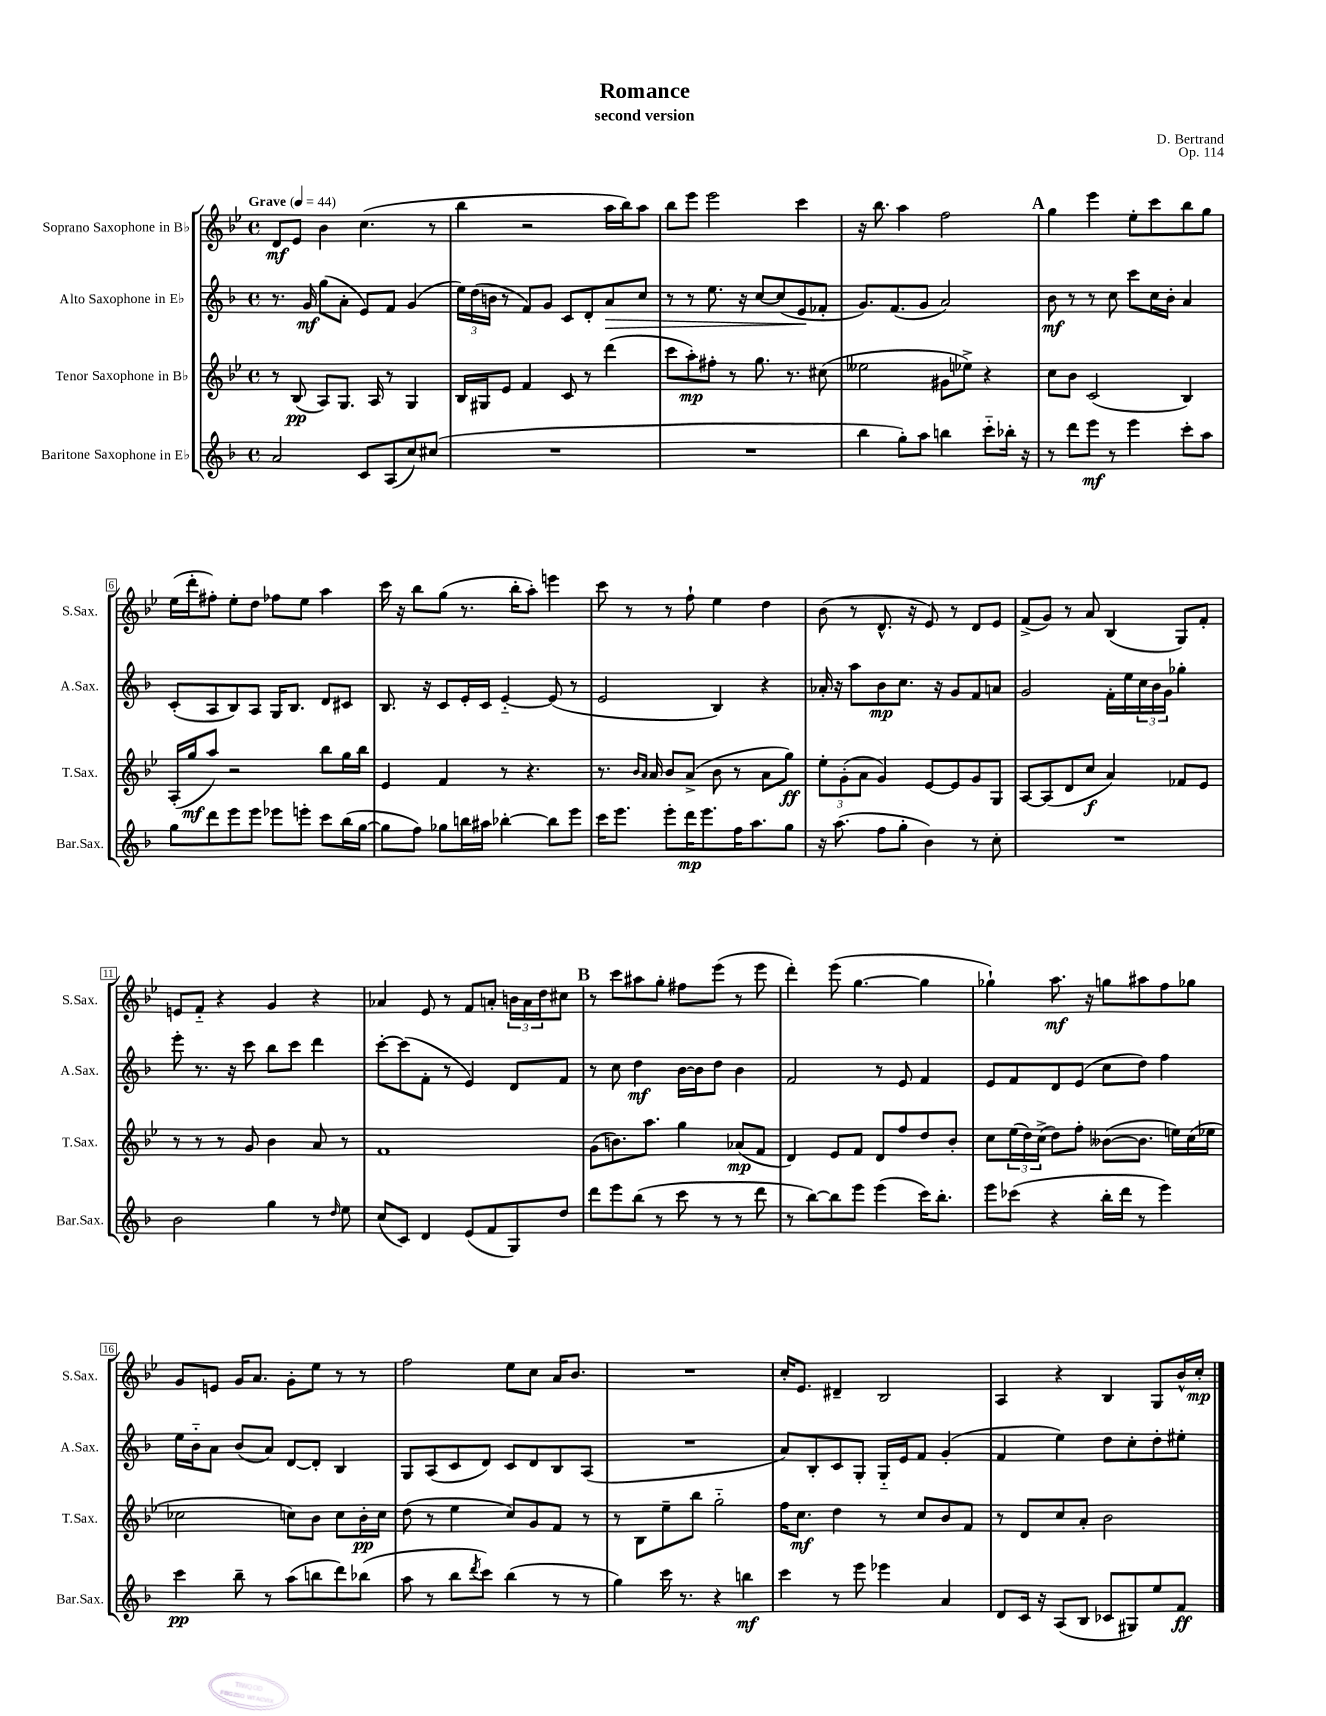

**kern	**kern	**kern	**kern
*staff4	*staff3	*staff2	*staff1
*clefG2	*clefG2	*clefG2	*clefG2
*k[b-]	*k[b-e-]	*k[b-]	*k[b-e-]
*M4/4	*M4/4	*M4/4	*M4/4
*met(c)	*met(c)	*met(c)	*met(c)
*MM44	*MM44	*MM44	*MM44
2a/	8r	8.r	8d/L
.	(8B-/	.	8e-/J
.	.	16g/	.
.	8A/L)	(8gg\L	4b-\
.	8.G/J	8a'\J	.
8c/L	.	8e/L)	(4.cc\
.	16A/	.	.
(8A/	8r	8f/J	.
8cc/)	4G/	(4g/	.
(8cc#/J	.	.	8r
=	=	=	=
1r	16B-/LL	24ee\LL)	4bb-\
.	.	(24dd\	.
.	16G#/J	.	.
.	.	24b\JJ	.
.	8e-/J	8r	.
.	4f/	8f/L)	2r
.	.	8g/J	.
.	8c/	8c/L	.
.	8r	8d'/	.
.	(4ddd\	8a/	16aa\LL
.	.	.	16bb-\J)
.	.	8cc/J	8aa\J
=	=	=	=
1r	8ccc\L	8r	8bb-\L
.	8aa'\)	8r	8eee-\J
.	8ff#'\J	8.ee\	2eee-\
.	8r	.	.
.	.	16r	.
.	8.gg\	[8cc/L	.
.	.	(8cc/]	.
.	8.r	.	.
.	.	8e/	4ccc\
.	(8cc#\	8f-'/J	.
=	=	=	=
4bb-\	2ee--\	8.g/L)	16r
.	.	.	8.bb-\
.	.	(8.f/	.
8gg'\L)	.	.	4aa\
8aa\J	.	8g/J	.
4bb\	8g#\L	2a/)	2ff\
.	8ee-^\J)	.	.
8ccc'~\L	4r	.	.
16bb-'\Jk	.	.	.
16r	.	.	.
=	=	=	=
8r	8cc\L	8b-\	4gg\
8ddd\L	8b-\J	8r	.
8eee\J	(2c/	8r	4eee-\
8r	.	8cc\	.
4eee\	.	8ccc\L	8ee-'\L
.	.	16cc\L	8ccc\
.	.	16b-'\JJ	.
8ccc'\L	4B-/)	4a/	8bb-\
8aa\J	.	.	8gg\J
=	=	=	=
8gg\L	(16A'/LL	(8c'/L	(16ee-\LL
.	16gg/J	.	16ddd'\J
8ddd\	8aa/J)	8A/	8ff#'\J)
8eee\	2r	8B-/)	8ee-'\L
8eee\J	.	8A/J	8dd\J
8eee-\L	.	16G/LK	8ff-\L
.	.	8.B-/J	.
8eee'\J	.	.	8ee-\J
8ccc\L	8bb-\L	8d/L	4aa\
(16bb-\L	16gg\L	8c#/J	.
[16gg\JJ	16bb-\JJ	.	.
=	=	=	=
8gg\]L	4e-/	8.B-/	16ccc\
.	.	.	16r
8ff\J)	.	.	8bb-\L
.	.	16r	.
8gg-\L	4f/	8c/L	(8gg\J
16bb\L	.	16e'/L	8.r
16aa#\JJ	.	16c/JJ	.
[4bb-'\	8r	[4e'~/	.
.	.	.	16bb-'\LK
.	4.r	.	8aa'\J)
8bb-\]L	.	(8e/]	4eee\
8eee\J	.	8r	.
=	=	=	=
16ccc\LK	8.r	2e/	8ccc\
8.eee\J	.	.	.
.	.	.	8r
.	16qqb-/LL	.	.
.	16qqa/JJ	.	.
.	16a/	.	.
8eee'\L	8b-/L	.	8r
16ddd\K	(8a^/J	.	8ff`\
8.eee\	.	.	.
.	8b-\	4B-/)	4ee-\
16ff\K	8r	.	.
8.aa\	.	.	.
.	8a\L	4r	4dd\
8gg\J	8gg\J)	.	.
=	=	=	=
16r	12ee-'\L	16a-'/	(8b-\
(8.aa\	.	16r	.
.	(12g'\	.	.
.	.	8aa\L	8r
.	12a\J	.	.
8ff\L	4g/)	8b-\	8.d^^/
8gg'\J	.	8.cc\J	.
.	.	.	16r
4b-\)	[8e-/L	.	8e-/)
.	.	16r	.
.	8e-/]	8g/L	8r
8r	8g/	8f/	8d/L
8cc'\	8G/J	8a/J	8e-/J
=	=	=	=
1r	[8A/L	2g/	(8f^/L
.	(8A/]	.	8g/J)
.	8d/	.	8r
.	8cc/J	.	8a/
.	4a/)	16f'\LL	(4B-/
.	.	16ee\	.
.	.	24cc\	.
.	.	24b-\	.
.	.	24g\JJ	.
.	8f-/L	4gg-'\	8G/L)
.	8e-/J	.	8f'/J
=	=	=	=
2b-\	8r	8eee'\	8e/L
.	8r	8.r	8f'~/J
.	8r	.	4r
.	.	16r	.
.	8g/	8ccc\	.
4gg\	4b-\	8bb-\L	4g/
.	.	8ccc\J	.
8r	8a/	4ddd\	4r
16qqdd/	.	.	.
8ee\	8r	.	.
=	=	=	=
(8cc/L	1f	[8ccc'\L	4a-/
8c/J)	.	(8ccc\]	.
4d/	.	8f'\J	8e-/
.	.	8r	8r
(8e/L	.	4e/)	8f/L
8f/	.	.	8a'/J
8G/)	.	8d/L	24b\LL
.	.	.	24a\
.	.	.	24dd\J
8dd/J	.	8f/J	8cc#\J
=	=	=	=
8ddd\L	(8g\L	8r	8r
8eee\	8.b\)	8cc\	8ccc\L
(8bb-\J	.	4dd\	8aa#\
.	8.aa\J	.	.
8r	.	.	8gg'\J
8ccc\	4gg\	[16b-\LL	8ff#\L
.	.	16b-\]J	.
8r	.	8dd\J	(8eee-\J
8r	(8a-/L	4b-\	8r
8ddd\	8f/J	.	8eee-\
=	=	=	=
8r	4d/)	2f/	4ddd'\)
[8bb-\L)	.	.	.
8bb-\]	8e-/L	.	(8eee-\
8eee\J	8f/J	.	[4.gg\
(4eee\	8d/L	8r	.
.	8ff/	8e/	.
16ccc\LK)	8dd/	4f/	4gg\]
8.bb-'\J	.	.	.
.	8b-'/J	.	.
=	=	=	=
8eee\L	8cc\L	8e/L	4gg-`\)
(8ccc-\J	(24ee-\L	8f/	.
.	24dd\)	.	.
.	(24cc^\JJ	.	.
4r	8dd\L)	8d/	8.aa\
.	8ff'\J	(8e/J	.
.	.	.	16r
16bb-'\LL	([8b--\L	8cc\L	8gg\L
16ddd\JJ	.	.	.
8r	8.b--\]J	8dd\J)	8aa#\
4eee\)	.	4ff\	8ff\
.	16ee\LL)	.	.
.	(16cc\	.	8gg-\J
.	16ee-\JJ	.	.
=	=	=	=
4ccc\	2cc-\	16ee\LL	8g/L
.	.	16b-'~\J	.
.	.	8a\J	8e/J
8bb-~\	.	(8b-/L	16g/LK
.	.	.	8.a/J
8r	.	8a/J)	.
(8aa\L	8cc\L)	[8d/L	8g'\L
8bb\	8b-\J	8d'/]J	8ee-\J
8ddd\)	8cc\L	4B-/	8r
(8bb-\J	16b-'\L	.	8r
.	16cc\JJ	.	.
=	=	=	=
8aa\	(8dd\	8G/L	2ff\
8r	8r	(8A/	.
8bb-\L	4ee-\	8c/	.
8qddd/	.	.	.
8ccc\J)	.	8d/J)	.
(4bb-\	8cc/L)	8c/L	8ee-\L
.	8g/	8d/	8cc\J
8r	8f/J	8B-/	16a/LK
.	.	.	8.b-/J
8r	8r	(8A/J	.
=	=	=	=
4gg\)	8r	1r	1r
.	8B-\L	.	.
16ccc\	8ee-~\	.	.
8.r	.	.	.
.	8bb-\J	.	.
4r	2gg'~\	.	.
4bb\	.	.	.
=	=	=	=
4ccc\	16ff\LK	8a/L)	16cc'/LK
.	8.cc\J	.	8.e-/J
.	.	8B-'/	.
8r	4dd\	8c/	4d#~/
8eee\	.	8G'/J	.
4eee-\	8r	16G'~/LL	2B-/
.	.	16e/J	.
.	8cc/L	8f/J	.
4a/	8b-/	(4g'/	.
.	8f/J	.	.
=	=	=	=
8d/L	8r	4f/	4A/
16c/Jk	8d/L	.	.
16r	.	.	.
(8A/L	8cc/	4ee\)	4r
8B-/J	8a'/J	.	.
8c-/L	2b-\	8dd\L	4B-/
8G#/)	.	8cc'\	.
8ee/	.	8dd'\	8G/L
8f/J	.	8ee#'\J	16b-^^/L
.	.	.	16cc'/JJ
==	==	==	==
*-	*-	*-	*-
